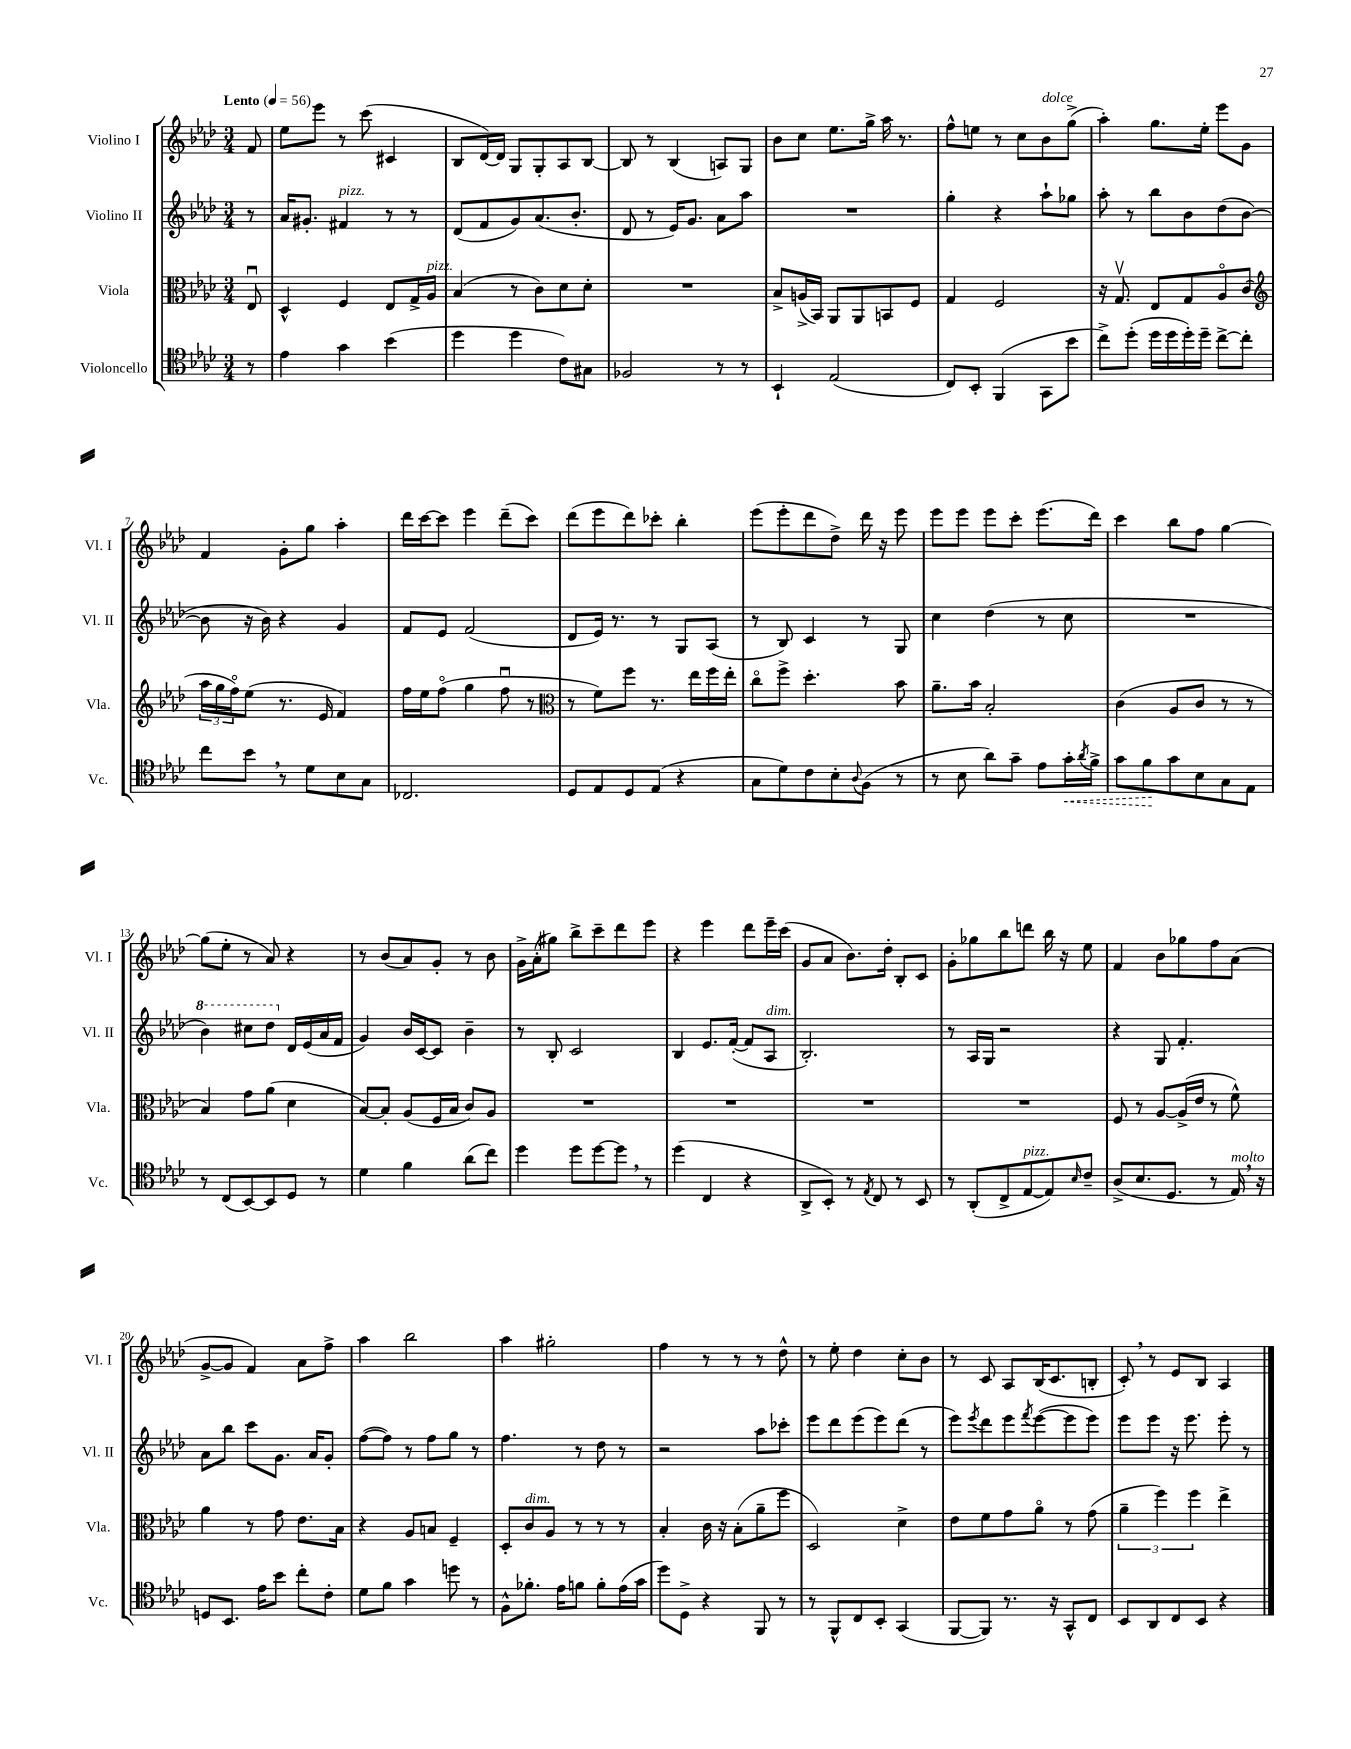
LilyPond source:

<<
\new StaffGroup <<
\new Staff = "s0" \with { instrumentName = "Violino I" shortInstrumentName = "Vl. I" } {
    \clef treble \key aes \major \numericTimeSignature \time 3/4 \partial 8 \tempo "Lento" 4 = 56
    f'8 |
    ees''8 ees'''8 r8 c'''8( cis'4 |
    bes8 des'16~) des'16 g8 g8-. aes8 bes8~ |
    bes8 r8 bes4( a8) g8 |
    bes'8 c''8 ees''8. g''16-> aes''16 r8. |
    f''8-^ e''8 r8 c''8 bes'8^\markup { \italic "dolce" } g''8->( |
    aes''4-.) g''8. ees''16-. ees'''8 g'8 |
    f'4 g'8-. g''8 aes''4-. |
    des'''16 c'''16~ c'''8 ees'''4 des'''8--( c'''8) |
    des'''8( ees'''8 des'''8) ces'''8-. bes''4-. |
    ees'''8( ees'''8-. des'''8 des''8->) des'''16 r16 ees'''8 |
    ees'''8 ees'''8 ees'''8 c'''8-. ees'''8.( des'''16) |
    c'''4 bes''8 f''8 g''4~ |
    g''8( ees''8-. r8 aes'8) r4 |
    r8 bes'8( aes'8) g'8-. r8 bes'8 |
    g'16-> aes'16-.( gis''8) bes''8-> c'''8-- des'''8 ees'''8 |
    r4 ees'''4 des'''8 ees'''16-- c'''16( |
    g'8 aes'8 bes'8.) des''16-. bes8-. c'8 |
    g'8-. ges''8 bes''8 d'''8 bes''16 r16 ees''8 |
    f'4 bes'8 ges''8 f''8 aes'8( |
    g'8~-> g'8 f'4) aes'8 f''8-> |
    aes''4 bes''2 |
    aes''4 gis''2-. |
    f''4 r8 r8 r8 des''8-^ |
    r8 ees''8-. des''4 c''8-. bes'8 |
    r8 c'8 aes8 bes16( c'8. b8-. |
    c'8-.) \breathe r8 ees'8 bes8 aes4 \bar "|." |
}
\new Staff = "s1" \with { instrumentName = "Violino II" shortInstrumentName = "Vl. II" } {
    \clef treble \key aes \major \numericTimeSignature \time 3/4 \partial 8
    r8 |
    aes'16 gis'8.-. fis'4^\markup { \italic "pizz." } r8 r8 |
    des'8( f'8 g'8) aes'8.( bes'8.-. |
    des'8 r8 ees'16) g'8. aes'8 aes''8 |
    R2. |
    g''4-. r4 aes''8-! ges''8 |
    aes''8-. r8 bes''8 bes'8 des''8( bes'8~ |
    bes'8 r16 bes'16) r4 g'4 |
    f'8 ees'8 f'2( |
    des'8 ees'16) r8. r8 g8 aes8( |
    r8 bes8) c'4 r8 g8 |
    c''4 des''4( r8 c''8 |
    R2. |
    \ottava #1 bes''4) cis'''8 des'''8 \ottava #0 des'16 ees'16( aes'16 f'16 |
    g'4) bes'16 c'16~ c'8 bes'4-- |
    r8 bes8-. c'2 |
    bes4 ees'8. f'16~-.( f'8 aes8^\markup { \italic "dim." } |
    bes2.-.) |
    r8 aes16 g16 r2 |
    r4 g8 f'4.-. |
    aes'8 bes''8 c'''8 g'8. aes'16 g'8-. |
    f''8~( f''8) r8 f''8 g''8 r8 |
    f''4. r8 des''8 r8 |
    r2 aes''8 ces'''8-. |
    ees'''8 des'''8 ees'''8( ees'''8) des'''8( r8 |
    ees'''8) \acciaccatura { ees'''8 } des'''8 ees'''8 \acciaccatura { f'''8 } ees'''8~( ees'''8 ees'''8) |
    ees'''8 ees'''8 r16 ees'''8. ees'''8-. r8 \bar "|." |
}
\new Staff = "s2" \with { instrumentName = "Viola" shortInstrumentName = "Vla." } {
    \clef alto \key aes \major \numericTimeSignature \time 3/4 \partial 8
    ees8\downbow |
    des4-^ f4 ees8 g16-> aes16^\markup { \italic "pizz." } |
    bes4( r8 c'8) des'8 des'8-. |
    R2. |
    bes8-> a16->( bes,16) aes,8 aes,8 b,8 f8 |
    g4 f2 |
    r16 g8.\upbow ees8 g8 aes8\flageolet c'8( |
    \clef treble \tuplet 3/2 { aes''16 g''16 f''16\flageolet) } ees''8( r8. ees'16 f'4) |
    f''16 ees''16 f''8\flageolet( g''4 f''8\downbow r8 |
    \clef alto r8 f'8) f''8 r8. ees''16 f''16 ees''16-. |
    c''8\flageolet f''8-> des''4.-. bes'8 |
    aes'8.-- bes'16 bes2-. |
    c'4( aes8 c'8 r8 r8 |
    bes4) g'8 aes'8( des'4 |
    bes8~) bes8-. aes8( f16 bes16 c'8) aes8 |
    R2. |
    R2. |
    R2. |
    R2. |
    f8 r8 aes8~ aes16->( ees'16 r8 f'8-^) |
    aes'4 r8 g'8 ees'8. bes16 |
    r4 aes8 b8 f4-- |
    des8-. c'8^\markup { \italic "dim." } aes8 r8 r8 r8 |
    bes4-. c'16 r16 bes8-.( aes'8-- f''8 |
    des2) des'4-> |
    ees'8 f'8 g'8 aes'8\flageolet r8 g'8( |
    \tuplet 3/2 { aes'4-- f''4) f''4 } ees''4-> \bar "|." |
}
\new Staff = "s3" \with { instrumentName = "Violoncello" shortInstrumentName = "Vc." } {
    \clef tenor \key aes \major \numericTimeSignature \time 3/4 \partial 8
    r8 |
    ees'4 g'4 bes'4( |
    des''4 des''4 c'8) gis8 |
    fes2 r8 r8 |
    bes,4-! ees2( |
    c8) bes,8-. f,4( g,8 bes'8 |
    c''8->) des''8-.( des''16 des''16 des''16-.) des''16-- c''8~-> c''8-. |
    c''8 bes'8 \breathe r8 des'8 bes8 g8 |
    ces2. |
    des8 ees8 des8 ees8( r4 |
    g8 des'8) c'8 bes8-. \appoggiatura { aes8 } f8( r8 |
    r8 bes8 aes'8) g'8-- ees'8 \once \override Hairpin.style = #'dashed-line g'16-.\< \acciaccatura { aes'8 } f'16-> |
    g'8 f'8\! g'8 bes8 g8 ees8 |
    r8 c8( bes,8~) bes,8 des8 r8 |
    des'4 f'4 aes'8( c''8) |
    des''4 des''8 des''8~ des''8 \breathe r8 |
    des''4( c4 r4 |
    aes,8-> bes,8-.) r8 \acciaccatura { ees8 } c8 r8 bes,8 |
    r8 aes,8-.( c8-> ees8~^\markup { \italic "pizz." } ees8) \grace { bes16 } c'8-- |
    aes8->( bes8. des8. r8 ees16^\markup { \italic "molto" }) \breathe r16 |
    d8 bes,8. ees'16 bes'8 c''8-. c'8-. |
    des'8 f'8 g'4 d''8 r8 |
    f8-^ fes'8.-. ees'16 f'8 f'8-. ees'16( g'16 |
    des''8) des8-> r4 f,8 r8 |
    r8 f,8-^ c8 bes,8-. g,4( |
    f,8~ f,8) r8. r16 g,8-^ c8 |
    bes,8 aes,8 c8 bes,8 r4 \bar "|." |
}
>>
>>
